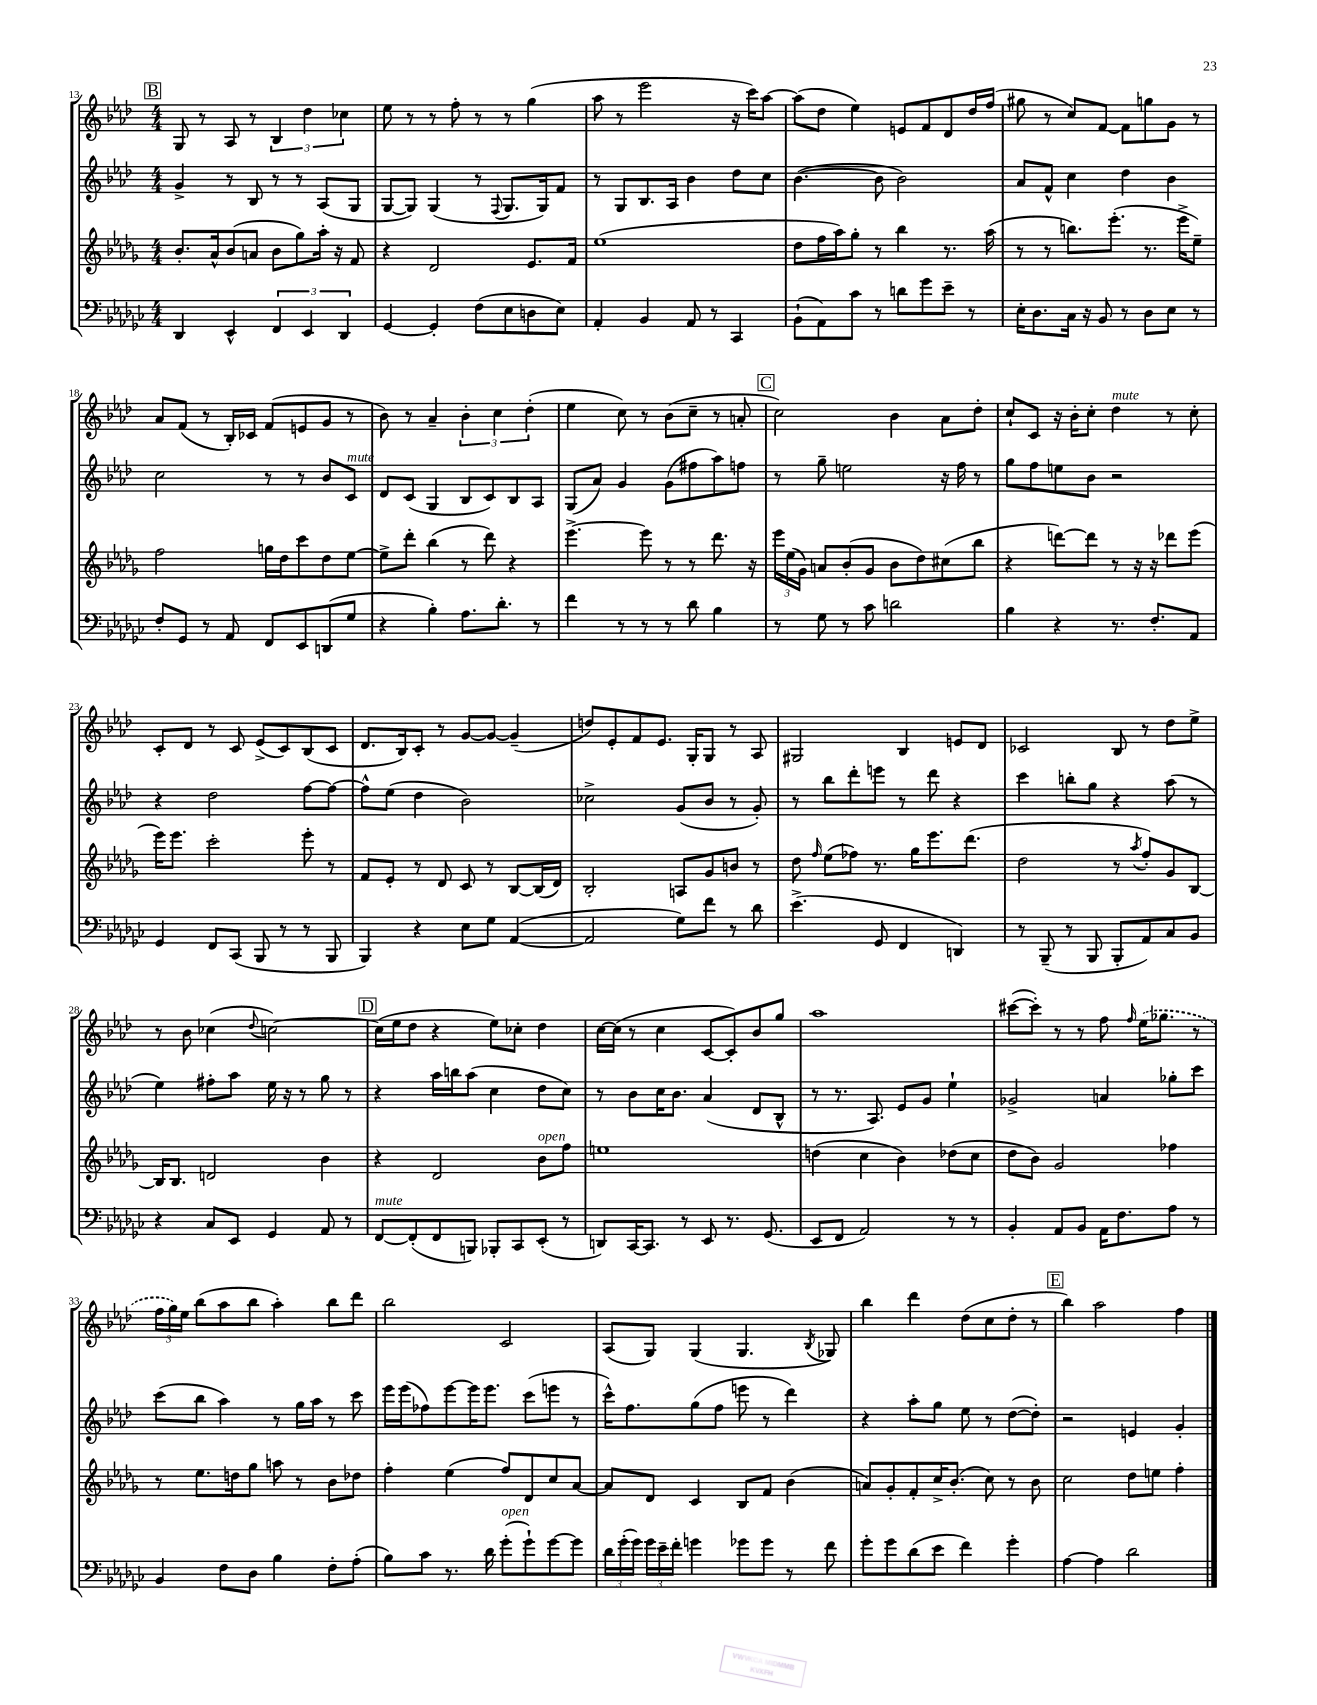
<<
\new StaffGroup <<
\new Staff = "s0" {
    \clef treble \key aes \major \numericTimeSignature \time 4/4
    \autoBeamOff \mark \markup { \box "B" } g8 r8 aes8 r8 \tuplet 3/2 { bes4 des''4 ces''4 } |
    ees''8 r8 r8 f''8-. r8 r8 g''4( |
    aes''8 r8 ees'''2 r16 c'''16[) aes''8]~ |
    aes''8[( des''8] ees''4) e'8[ f'8 des'8 des''16 f''16]( |
    gis''8 r8 c''8[) f'8]~ f'8[ g''8 g'8] r8 |
    aes'8[ f'8]( r8 bes16[-.) ces'16] f'8[( e'8 g'8] r8 |
    bes'8) r8 aes'4-- \tuplet 3/2 { bes'4-. c''4 des''4-.( } |
    ees''4 c''8) r8 bes'8[( c''8]-- r8 a'8-. |
    \mark \markup { \box "C" } c''2) bes'4 aes'8[ des''8]-. |
    c''8[-! c'8] r16 bes'16[-. c''8]-. des''4^\markup { \italic "mute" } r8 c''8-. |
    c'8[-. des'8] r8 c'8 ees'8[->( c'8) bes8( c'8] |
    des'8.[ bes16) c'8]-. r8 g'8[~ g'8]~ g'4--( |
    d''8[) ees'8-. f'8 ees'8.] g16[-. g8] r8 aes8 |
    gis2 bes4 e'8[ des'8] |
    ces'2 bes8 r8 des''8[ ees''8]-> |
    r8 bes'8 ces''4( \appoggiatura { des''8 } c''2~) |
    \mark \markup { \box "D" } c''16[( ees''16 des''8] r4 ees''8[) ces''8]-. des''4 |
    c''16[~ c''16]( r8 c''4 c'8[~ c'8-.) bes'8 g''8] |
    aes''1 |
    cis'''8[~( cis'''8]-.) r8 r8 f''8 \grace { f''16 } \once \slurDashed ees''16[( ges''8.] r8 |
    \tuplet 3/2 { f''16[ g''16) ees''16] } bes''8[( aes''8 bes''8] aes''4-.) bes''8[ des'''8] |
    bes''2 c'2 |
    aes8[( g8]) g4( g4. \acciaccatura { bes8 } ges8) |
    bes''4 des'''4 des''8[( c''8 des''8]-. r8 |
    \mark \markup { \box "E" } bes''4) aes''2 f''4 \bar "|." |
}
\new Staff = "s1" {
    \clef treble \key aes \major \numericTimeSignature \time 4/4
    \autoBeamOff \mark \markup { \box "B" } g'4-> r8 bes8 r8 r8 aes8[( g8] |
    g8[~ g8]) g4( r8 \appoggiatura { f8 } g8.[ g16) f'8] |
    r8 g8[ bes8. aes16] bes'4 des''8[ c''8] |
    bes'4.~( bes'8 bes'2) |
    aes'8[ f'8]-^ c''4 des''4 bes'4 |
    c''2 r8 r8 bes'8[ c'8]^\markup { \italic "mute" } |
    des'8[ c'8]( g4 bes8[ c'8) bes8 aes8] |
    g8[( aes'8]) g'4 g'8[( fis''8 aes''8) f''8] |
    \mark \markup { \box "C" } r8 g''8-- e''2 r16 f''16 r8 |
    g''8[ f''8 e''8 bes'8] r2 |
    r4 des''2 f''8[~ f''8]~ |
    f''8[-^ ees''8]( des''4 bes'2) |
    ces''2-> g'8[( bes'8] r8 g'8-.) |
    r8 bes''8[ des'''8-. e'''8] r8 des'''8 r4 |
    c'''4 b''8[-. g''8] r4 aes''8( r8 |
    ees''4) fis''8[-. aes''8] ees''16 r16 r8 g''8 r8 |
    \mark \markup { \box "D" } r4 aes''16[ b''16 aes''8]( c''4 des''8[ c''8]) |
    r8 bes'8[ c''16 bes'8.] aes'4( des'8[ bes8]-^ |
    r8 r8. aes8.) ees'8[ g'8] ees''4-! |
    ges'2-> a'4 ges''8[-. c'''8] |
    c'''8[( bes''8] aes''4) r8 g''16[ aes''16] r8 c'''8 |
    ees'''16[ ees'''16( fes''8) ees'''8~ ees'''16 ees'''8.] c'''8[( e'''8] r8 |
    c'''16[-^) f''8. g''8( f''8] e'''8 r8 des'''4) |
    r4 aes''8[-. g''8] ees''8 r8 des''8[~( des''8]-.) |
    \mark \markup { \box "E" } r2 e'4 g'4-. \bar "|." |
}
\new Staff = "s2" {
    \clef treble \key des \major \numericTimeSignature \time 4/4
    \autoBeamOff \mark \markup { \box "B" } bes'8.[-. aes'16-^ bes'8( a'8] bes'8[ ges''8) aes''16]-. r16 f'8 |
    r4 des'2 ees'8.[ f'16] |
    ees''1( |
    des''8[ f''16 aes''16) ges''8]-. r8 bes''4 r8. aes''16( |
    r8 r8 b''8.[) ees'''8.]-.( r8. ees'''16[-> ees''8]--) |
    f''2 g''16[ des''16 c'''8 des''8 ees''8]~ |
    ees''8[-> des'''8]-. bes''4( r8 des'''8) r4 |
    ees'''4.~-> ees'''8 r8 r8 des'''8. r16 |
    \mark \markup { \box "C" } \tuplet 3/2 { ees'''16[ ees''16( ges'16]) } a'8[ bes'8-.( ges'8] bes'8[ des''8) cis''8( bes''8] |
    r4 d'''8[~) d'''8] r8 r16 r16 des'''8[ ees'''8]( |
    ees'''16[) ees'''8.] c'''2-. ees'''8-. r8 |
    f'8[ ees'8]-. r8 des'8 c'8 r8 bes8[~ bes16( des'16]) |
    bes2-. a8[ ges'8 b'8] r8 |
    des''8 \grace { f''16 } ees''8[( fes''8]) r8. ges''16[ ees'''8. des'''8.]( |
    des''2 r8 \acciaccatura { aes''8 } f''8[-.) ges'8 bes8]~ |
    bes16[ bes8.] d'2 bes'4 |
    \mark \markup { \box "D" } r4 des'2 bes'8[^\markup { \italic "open" } f''8] |
    e''1 |
    d''4( c''4 bes'4) des''8[( c''8] |
    des''8[ bes'8]) ges'2 fes''4 |
    r8 ees''8.[ d''16 ges''8] a''8 r8 bes'8[ des''8] |
    f''4-. ees''4( f''8[) des'8 c''8 aes'8]~ |
    aes'8[ des'8] c'4 bes8[ f'8] bes'4( |
    a'8[) ges'8-. f'8-. c''16-> bes'8.]-.( c''8) r8 bes'8 |
    \mark \markup { \box "E" } c''2 des''8[ e''8] f''4-. \bar "|." |
}
\new Staff = "s3" {
    \clef bass \key ges \major \numericTimeSignature \time 4/4
    \autoBeamOff \mark \markup { \box "B" } des,4 ees,4-^ \tuplet 3/2 { f,4 ees,4 des,4 } |
    ges,4~ ges,4-. f8[( ees8 d8 ees8]) |
    aes,4-. bes,4 aes,8 r8 ces,4 |
    bes,8[-!( aes,8) ces'8] r8 d'8[ ges'8 ees'8]-- r8 |
    ees16[-. des8. ces16] r16 bes,8 r8 des8[ ees8] r8 |
    f8[-. ges,8] r8 aes,8 f,8[ ees,8 d,8( ges8] |
    r4 bes4-.) aes8.[ des'8.]-. r8 |
    f'4 r8 r8 r8 des'8 bes4 |
    \mark \markup { \box "C" } r8 ges8 r8 ces'8 d'2 |
    bes4 r4 r8. f8.[-. aes,8] |
    ges,4 f,8[ ces,8]( bes,,8 r8 r8 bes,,8 |
    bes,,4) r4 ees8[ ges8] aes,4~( |
    aes,2 ges8[) f'8] r8 des'8 |
    ees'4.->( ges,8 f,4 d,4) |
    r8 bes,,8--( r8 bes,,8 bes,,8[-. aes,8) ces8 bes,8] |
    r4 ces8[ ees,8] ges,4 aes,8 r8 |
    \mark \markup { \box "D" } f,8[~^\markup { \italic "mute" } f,8-.( f,8 b,,8]) bes,,8[-. ces,8 ees,8]-.( r8 |
    d,8[) ces,16~ ces,8.] r8 ees,8 r8. ges,8.( |
    ees,8[ f,8] aes,2) r8 r8 |
    bes,4-. aes,8[ bes,8] aes,16[ f8. aes8] r8 |
    bes,4 f8[ des8] bes4 f8[-. aes8]-.( |
    bes8[) ces'8] r8. des'16 ges'8[-.^\markup { \italic "open" }( ges'8-!) ges'8~ ges'8] |
    \tuplet 3/2 { des'16[ ges'16-.( ges'16]) } \tuplet 3/2 { ges'16[ ees'16-- f'16]-. } g'4 ges'8[ ges'8] r8 f'8 |
    ges'8[-. ges'8 des'8( ees'8] f'4) ges'4-. |
    \mark \markup { \box "E" } aes4~ aes4 des'2 \bar "|." |
}
>>
>>
\layout { \context { \Score currentBarNumber = #13 } }
